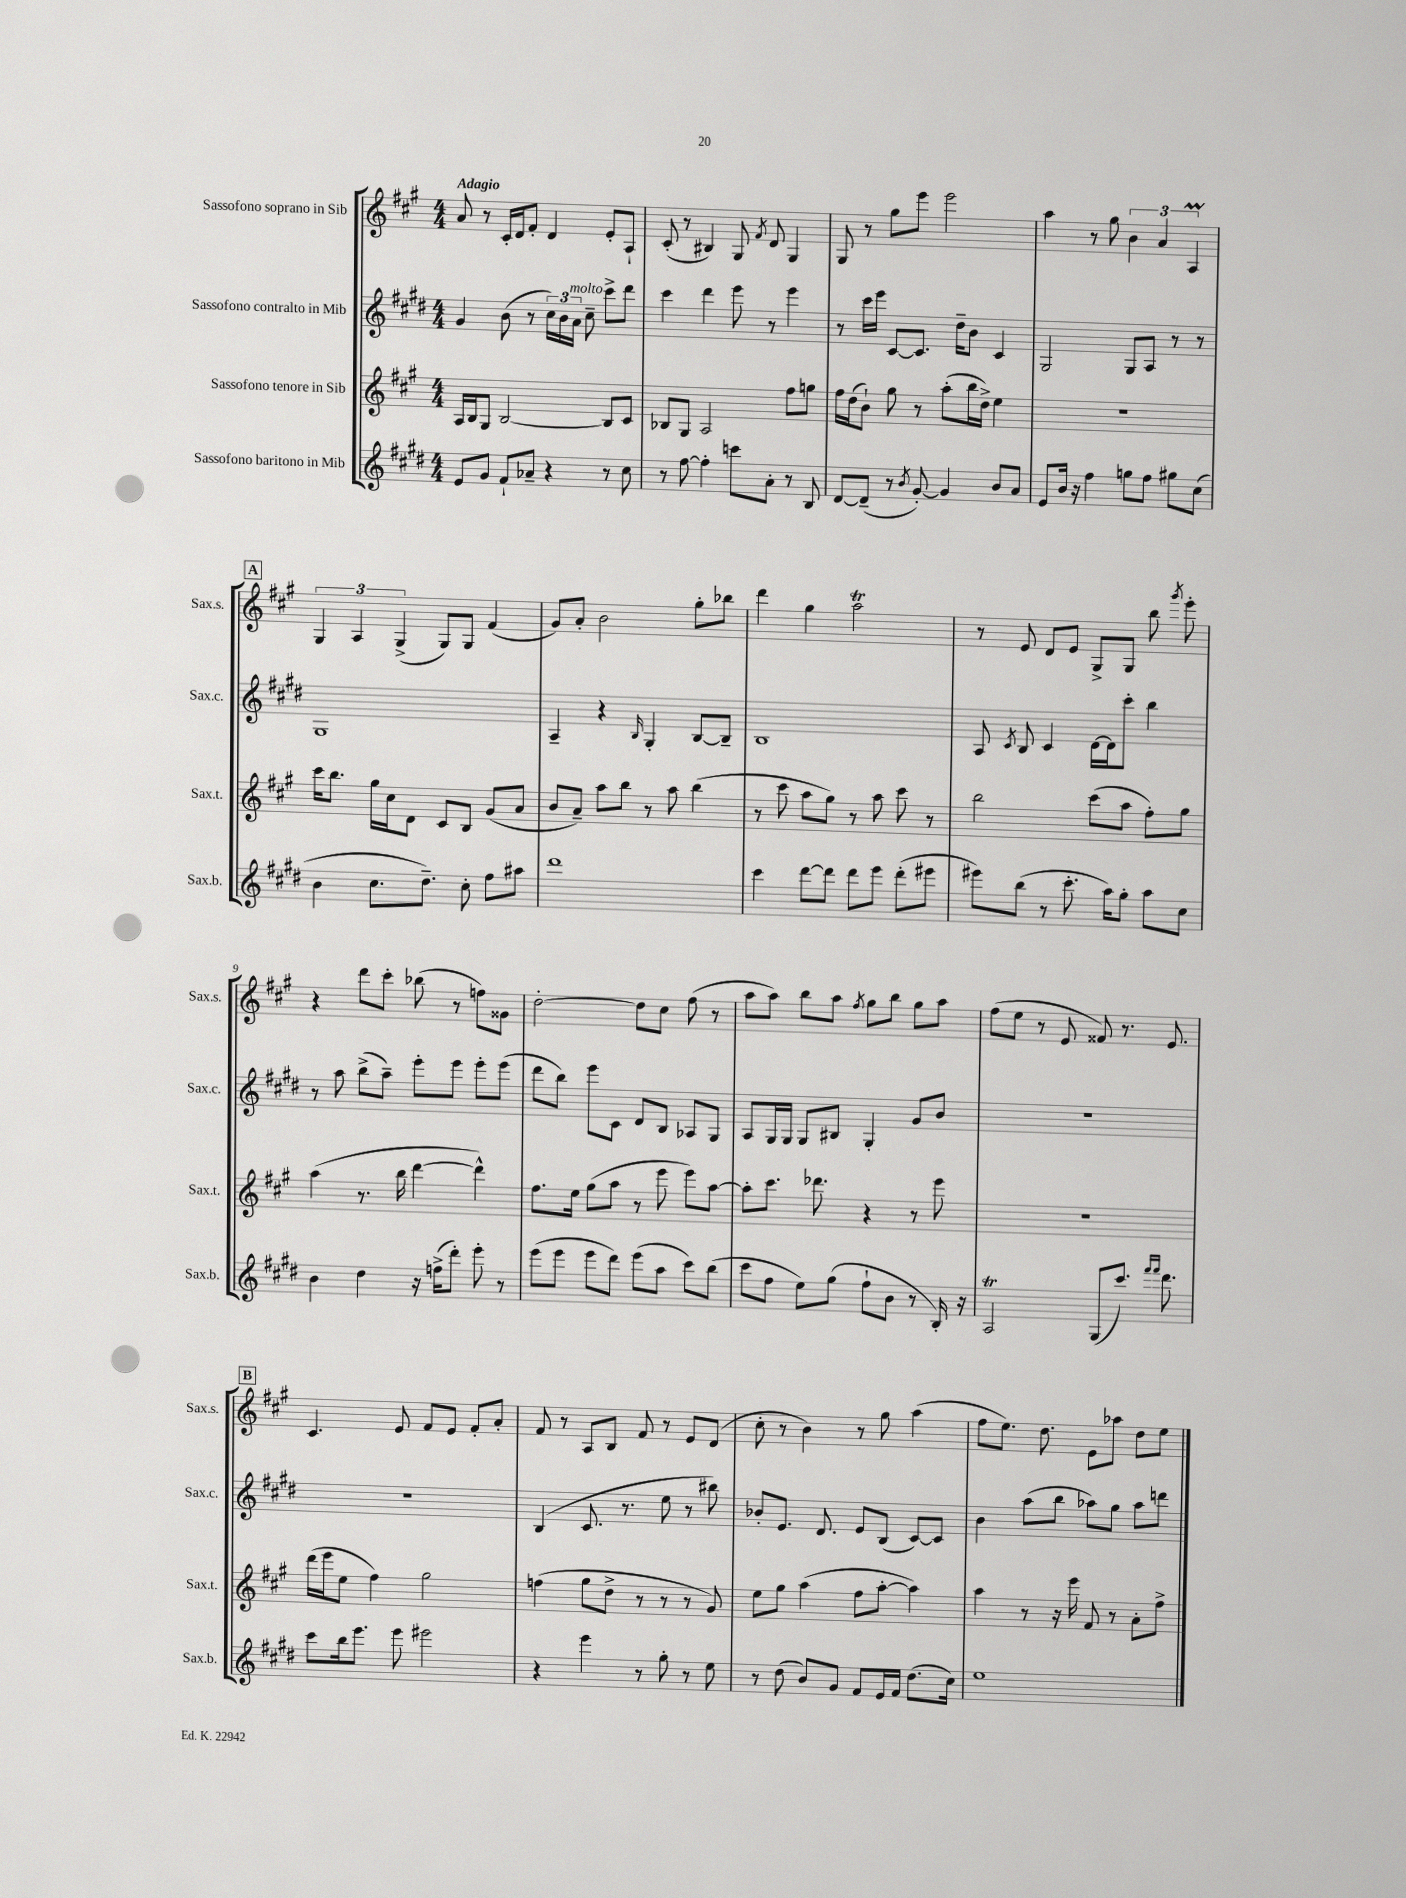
<<
\new StaffGroup <<
\new Staff = "s0" \with { instrumentName = "Sassofono soprano in Sib" shortInstrumentName = "Sax.s." } {
    \clef treble \key a \major \numericTimeSignature \time 4/4 \tempo "Adagio"
    \autoBeamOff a'8 r8 cis'16[-. d'16 fis'8]-. d'4 e'8[-. a8]-! |
    cis'8-.( r8 bis4) gis8 \acciaccatura { fis'8 } d'8 gis4 |
    gis8 r8 gis''8[ e'''8] e'''2 |
    a''4 r8 gis''8 \tuplet 3/2 { b'4 a'4 a4\prall } |
    \mark \markup { \box "A" } \tuplet 3/2 { gis4 a4 gis4->( } gis8[) gis8] fis'4( |
    gis'8[) a'8]-. b'2 gis''8[-. bes''8] |
    d'''4 gis''4 a''2\trill |
    r8 e'8 d'8[ e'8] gis8[-> gis8] b''8 \acciaccatura { gis'''8 } e'''8-. |
    r4 d'''8[ cis'''8]-. bes''8( r8 f''8[) gisis'8] |
    d''2~-. d''8[ cis''8] fis''8( r8 |
    a''8[ a''8]) b''8[ a''8] \acciaccatura { fis''8 } gis''8[ b''8] gis''8[ a''8] |
    fis''8[( e''8] r8 e'8 fisis'8) r8. e'8. |
    \mark \markup { \box "B" } cis'4. e'8 fis'8[ e'8] fis'8[-. a'8]-. |
    fis'8 r8 a8[ b8] fis'8 r8 e'8[ d'8]( |
    cis''8-. r8 b'4) r8 gis''8 a''4( |
    fis''8[ e''8.]) d''8. e'8[ aes''8] d''8[ e''8] \bar "|." |
}
\new Staff = "s1" \with { instrumentName = "Sassofono contralto in Mib" shortInstrumentName = "Sax.c." } {
    \clef treble \key e \major \numericTimeSignature \time 4/4
    \autoBeamOff gis'4 b'8( r8 \tuplet 3/2 { cis''16[) b'16 a'16]^\markup { \italic "molto" } } cis''8-- cis'''8[-> dis'''8] |
    cis'''4 dis'''4 e'''8 r8 e'''4 |
    r8 cis'''16[ e'''16] cis'8[~ cis'8.] dis''16[-- b'8] cis'4 |
    gis2 gis8[ a8] r8 r8 |
    \mark \markup { \box "A" } gis1 |
    a4-- r4 \grace { b16 } gis4-. b8[~ b8]-- |
    b1 |
    a8 \acciaccatura { cis'8 } b8 cis'4 dis'16[~ dis'16 cis'''8]-. b''4 |
    r8 a''8 b''8[->( a''8]--) e'''8[-. e'''8] e'''8[-. e'''8]( |
    dis'''8[ b''8]) e'''8[ cis'8] dis'8[ b8] aes8[ gis8] |
    a8[ gis16 gis16] gis8[ bis8] gis4-. gis'8[ b'8] |
    R1 |
    \mark \markup { \box "B" } R1 |
    b4( cis'8. r8. e''8 r8 bis''8) |
    bes'8[-. e'8.] dis'8. e'8[ b8]( cis'8[~) cis'8] |
    b'4 a''8[( b''8] aes''8[) gis''8] aes''8[ d'''8] \bar "|." |
}
\new Staff = "s2" \with { instrumentName = "Sassofono tenore in Sib" shortInstrumentName = "Sax.t." } {
    \clef treble \key a \major \numericTimeSignature \time 4/4
    \autoBeamOff a16[ b16 gis8] b2~ b8[ cis'8] |
    bes8[ gis8] a2 fis''8[ g''8] |
    fis''16[ d''16( b'8]-!) gis''8 r8 a''8[-.( b''16 d''16]->) e''4 |
    r1 |
    \mark \markup { \box "A" } cis'''16[ b''8.] gis''16[ cis''16 d'8] cis'8[ b8] gis'8[( a'8] |
    b'8[ a'8]--) a''8[ b''8] r8 a''8 b''4( |
    r8 cis'''8 a''8[ gis''8]) r8 a''8 cis'''8 r8 |
    b''2 cis'''8[( a''8] fis''8[-.) gis''8] |
    a''4( r8. b''16 d'''4~ d'''4-^) |
    fis''8.[ e''16] gis''8[( a''8] r8 e'''8 e'''8[) a''8]~ |
    a''8[-. cis'''8.] des'''8. r4 r8 e'''8 |
    R1 |
    \mark \markup { \box "B" } d'''16[( e'''16 e''8] fis''4) gis''2 |
    f''4( gis''8[ d''8]-> r8 r8 r8 gis'8) |
    e''8[ gis''8] a''4( fis''8[ a''8]~-. a''4) |
    a''4 r8 r16 e'''16 fis'8 r8 a'8[-. fis''8]-> \bar "|." |
}
\new Staff = "s3" \with { instrumentName = "Sassofono baritono in Mib" shortInstrumentName = "Sax.b." } {
    \clef treble \key e \major \numericTimeSignature \time 4/4
    \autoBeamOff e'8[ gis'8] fis'8[-! aes'8]-- r4 r8 cis''8 |
    r8 fis''8~ fis''4-. c'''8[ a'8]-. r8 b8 |
    dis'8[~ dis'8]--( r8 \acciaccatura { b'8 } gis'8~-.) gis'4 b'8[ a'8] |
    e'8[ b'16] r16 fis''4 g''8[ fis''8] gis''8[ cis''8]( |
    \mark \markup { \box "A" } b'4 cis''8.[ dis''8.]--) cis''8-. fis''8[ ais''8] |
    dis'''1 |
    cis'''4 dis'''8[~ dis'''8] dis'''8[ e'''8] dis'''8[-.( eis'''8] |
    eis'''8[) b''8]( r8 cis'''8.-. a''16[) gis''8]-. a''8[ cis''8] |
    b'4 dis''4 r16 f''16[->( dis'''8]-.) e'''8-. r8 |
    e'''8[( e'''8] e'''8[ dis'''8]) e'''8[( a''8] cis'''8[) b''8]( |
    cis'''8[ fis''8] e''8[) gis''8]( fis''8[-! b'8] r8 b16-.) r16 |
    a2\trill gis8[( cis'''8.]) \grace { fis'''16[ fis'''16] } dis'''8. |
    \mark \markup { \box "B" } cis'''8[ b''16 e'''8.] e'''8 eis'''2 |
    r4 e'''4 r8 gis''8-. r8 e''8 |
    r8 dis''8( b'8[) gis'8] fis'8[ e'16 fis'16] dis''8.[( cis''16]) |
    e''1 \bar "|." |
}
>>
>>
